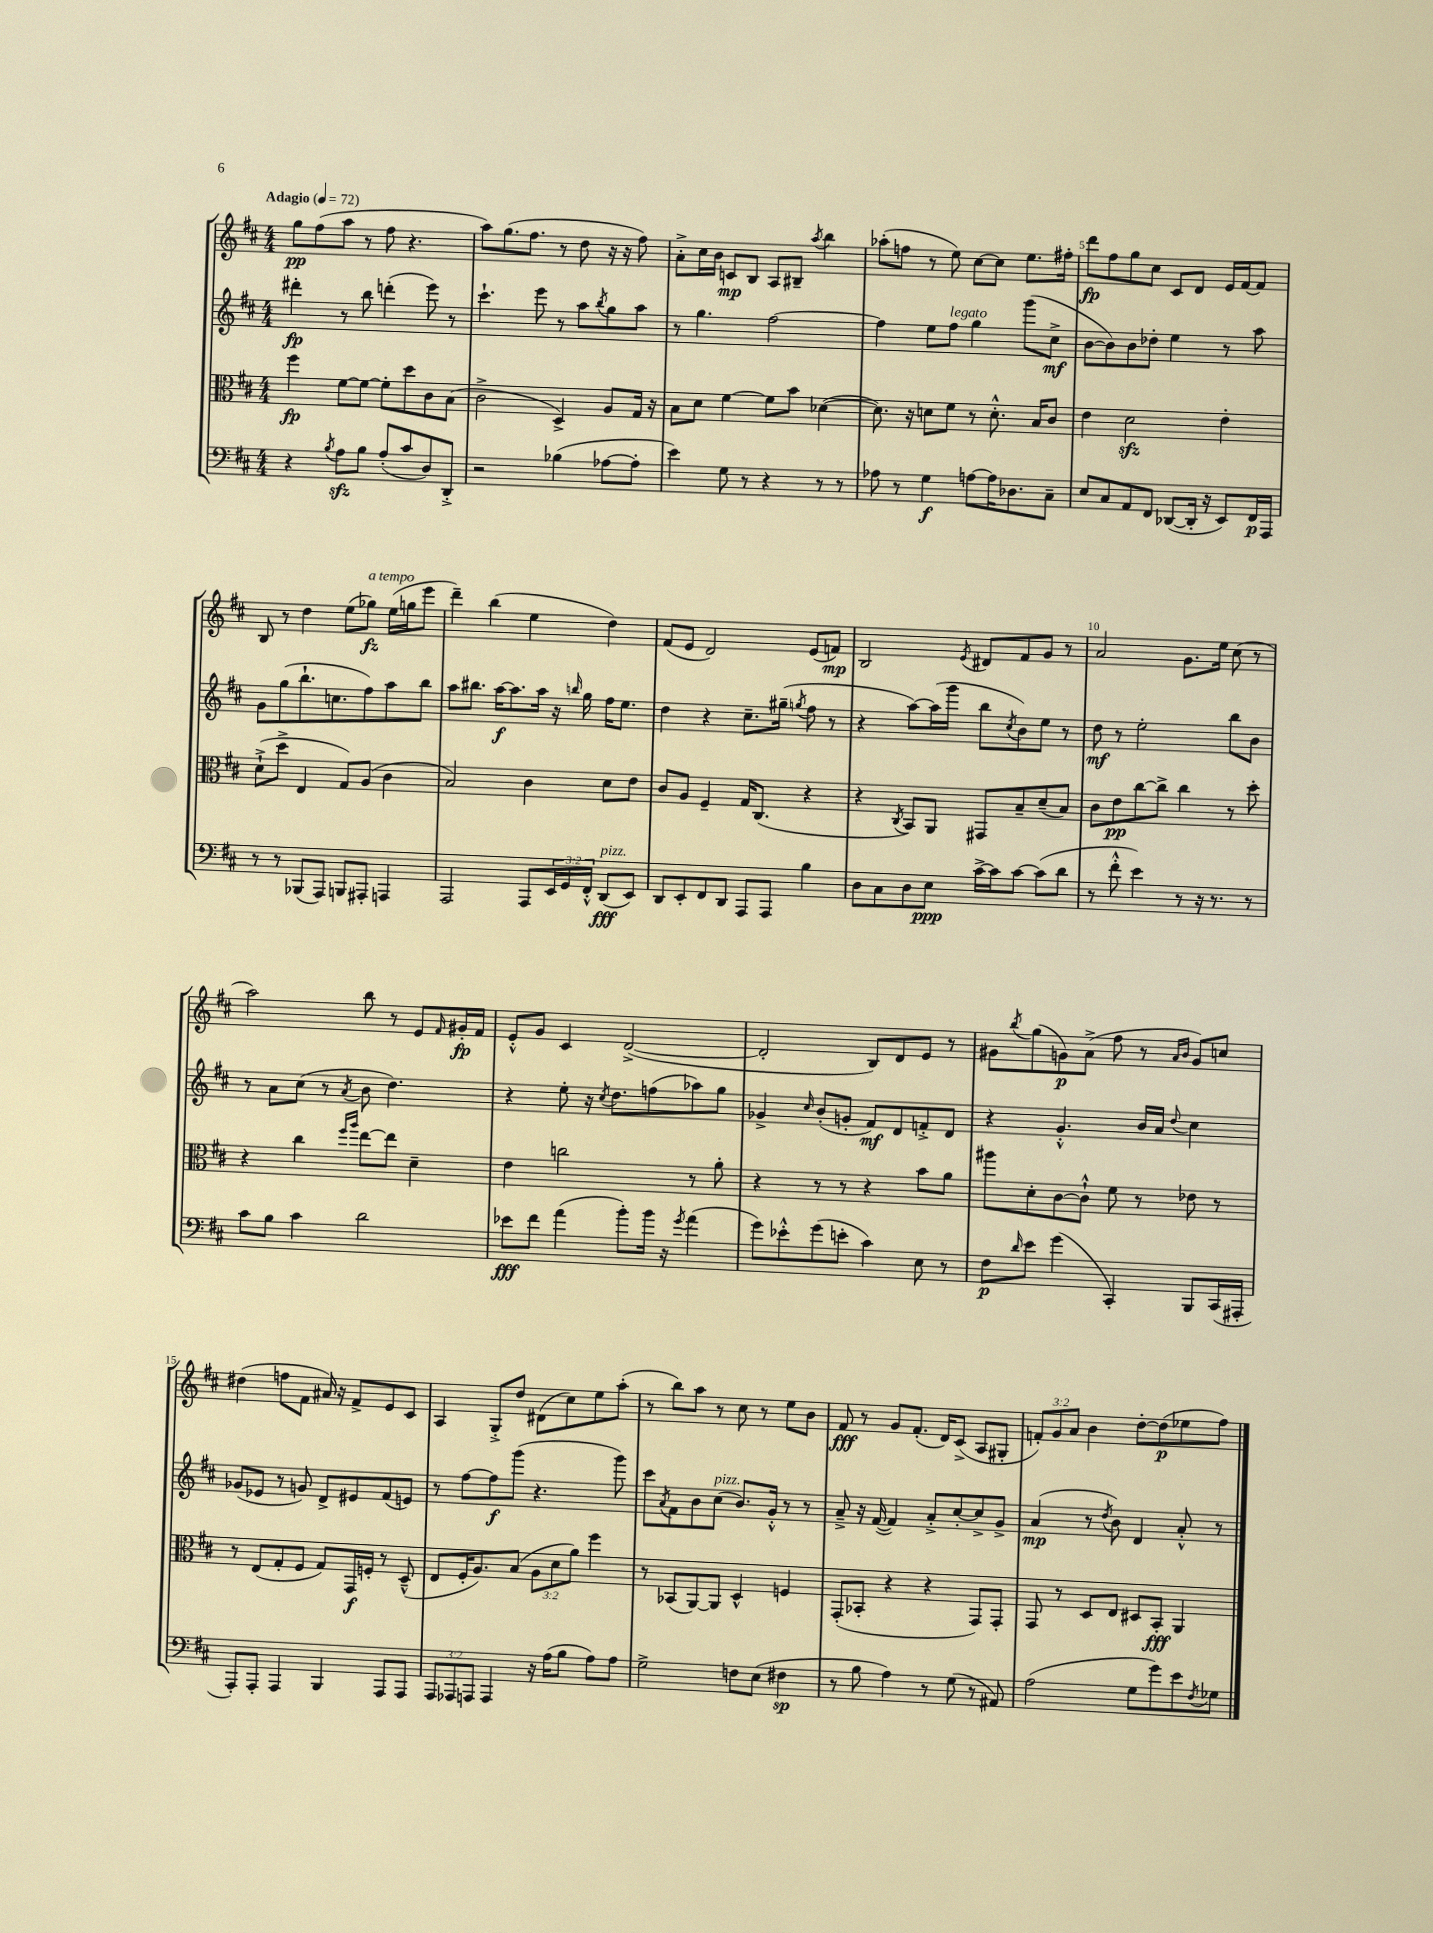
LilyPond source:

<<
\new StaffGroup <<
\new Staff = "s0" {
    \clef treble \key d \major \numericTimeSignature \time 4/4 \override Staff.TupletNumber.text = #tuplet-number::calc-fraction-text \tempo "Adagio" 4 = 72
    g''8\pp fis''8( a''8 r8 fis''8 r4. |
    a''8) g''8.( fis''8. r8 d''8 r16 r16 fis''8) |
    a'8-.-> cis''16 b'16 c'8\mp b8 a8 bis8-- \acciaccatura { a''8 } b''4 |
    aes''8-.( f''8 r8 e''8) cis''8~ cis''8 e''8. fis''16-. |
    d'''8\fp fis''8 g''8 cis''8 cis'8 d'8 e'16 fis'16~ fis'8 |
    b8 r8 d''4 e''8( ges''8\fz^\markup { \italic "a tempo" }) e''16( g''16 e'''8 |
    d'''4--) b''4( e''4 d''4) |
    fis'8( e'8 d'2) e'8( f'8\mp) |
    b2 \acciaccatura { e'8 } dis'8 fis'8 g'8 r8 |
    a'2 g'8. e''16 cis''8( r8 |
    a''2) b''8 r8 e'8 \grace { fis'16 } gis'16-.\fp fis'16 |
    e'8-.-^ g'8 cis'4 d'2~->( |
    d'2-. b8) d'8 e'8 r8 |
    gis'8 \acciaccatura { b''8 } g''8( g'8\p) a'8->( fis''8 r8 \grace { a'16 b'16 } g'8) c''8 |
    dis''4( f''8 fis'8 ais'16) r16 fis'8-> e'8 cis'8 |
    a4 g8-.-> d''8 dis'8( cis''8) e''8 a''8-.( |
    r8 b''8) a''8 r8 cis''8 r8 e''8 b'8 |
    fis'8\fff r8 g'8 fis'8.-.( d'16) cis'8->( a8 gis8-. |
    \tuplet 3/2 { f'8-.) g'8 a'8 } b'4 d''8~-. d''8\p( ees''8 fis''8) \bar "|." |
}
\new Staff = "s1" {
    \clef treble \key d \major \numericTimeSignature \time 4/4
    dis'''4-.\fp r8 b''8 d'''4-.( e'''8) r8 |
    cis'''4.-! e'''8 r8 a''8 \acciaccatura { b''8 } g''8 a''8 |
    r8 g''4. fis''2~ |
    fis''4 e''8 fis''8^\markup { \italic "legato" } g''4 g'''8( cis''8->\mf |
    b'8~ b'8) b'8 des''8-. e''4 r8 a''8 |
    g'8 g''8( b''8.-! c''8. fis''8) a''8 b''8 |
    a''8 bis''8. a''16~\f a''8. a''16 r16 \grace { b''16 } g''16 fis''16 e''8. |
    d''4 r4 cis''8.-- gis''16--( \acciaccatura { g''8 } fis''8 r8 |
    r4 a''8~) a''16( g'''16 b''8 \acciaccatura { cis''8 } b'8) e''8 r8 |
    d''8\mf r8 e''2-. b''8 b'8 |
    r8 a'8 cis''8( r8 \acciaccatura { a'8 } b'8 d''4.) |
    r4 e''8-. r16 \acciaccatura { cis''8 } d''8. f''8( aes''8) g''8 |
    ges'4-> \grace { cis''16 } b'8-.( g'8-. fis'8\mf) d'8 f'8-.-> d'8 |
    r4 g'4.-.-^ b'16 a'16 \appoggiatura { d''8 } cis''4 |
    ges'8( ees'8 r8 g'8) d'8-> eis'8 fis'8( e'8) |
    r8 fis''8~ fis''8\f g'''8( r4. g'''8) |
    cis'''8 \acciaccatura { a'8 } fis'8 b'8 cis''8^\markup { \italic "pizz." }( b'8.) g'16-.-^ r8 r8 |
    a'8---> r16 fis'16~( fis'4) a'8-.-> cis''8~-. cis''8-> g'8-> |
    a'4\mp( r8 \acciaccatura { d''8 } b'8) d'4 a'8-.-^ r8 \bar "|." |
}
\new Staff = "s2" {
    \clef alto \key d \major \numericTimeSignature \time 4/4 \override Staff.TupletNumber.text = #tuplet-number::calc-fraction-text
    fis''4\fp fis'8~ fis'8~ fis'8-. d''8 cis'8 b8( |
    cis'2-> d4->) a8 g16 r16 |
    b8 d'8 fis'4~ fis'8 b'8 des'4~( |
    des'8.) r16 d'8 fis'8 r8 d'8.-.-^ b16 cis'8 |
    e'4 d'2\sfz e'4-. |
    d'8-!->( d''8-> e4 g8) a8( cis'4 |
    b2) cis'4 d'8 e'8 |
    cis'8 a8 fis4-- g16 cis8.( r4 |
    r4 \acciaccatura { cis8 } b,8) a,8 gis,8 b8-- d'8--( b8) |
    cis'8 e'8\pp cis''8~ cis''8-> cis''4 r8 d''8-. |
    r4 cis''4 \grace { fis''16 a''16 } e''8~ e''8 d'4-- |
    e'4 c''2 r8 a'8-. |
    r4 r8 r8 r4 b'8 a'8 |
    ais''8 d'8-. cis'8~ cis'8-!-^ fis'8 r8 ees'8 r8 |
    r8 e8( g8-. fis8 g8) g,16\f f16-. r8 d8---^( |
    e8 fis16-. a8.) b8( \tuplet 3/2 { a8 d'8 a'8) } fis''4 |
    r8 bes,8( a,8~) a,8 d4-^ f4 |
    g,8-.( bes,8-. r4 r4 g,8) g,8-. |
    g,8 r8 d8 e8 dis8 b,8-.\fff a,4 \bar "|." |
}
\new Staff = "s3" {
    \clef bass \key d \major \numericTimeSignature \time 4/4 \override Staff.TupletNumber.text = #tuplet-number::calc-fraction-text
    r4 \acciaccatura { b8 } a8\sfz b8 a8-.( cis'8 d8) d,8-.-> |
    r2 bes4( aes8~ aes8-. |
    e'4) g8 r8 r4 r8 r8 |
    aes8 r8 g4\f a8~ a16 des8. cis8-- |
    e8 cis8 a,8 fis,8 des,8~( des,16-. r16 e,8) fis,16\p a,,16 |
    r8 r8 bes,,8( a,,8) b,,8 ais,,8-. a,,4 |
    a,,2 a,,8 \tuplet 3/2 { e,16 g,16 fis,16-.-^ } d,8\fff^\markup { \italic "pizz." }( e,8) |
    d,8 e,8-. fis,8 d,8 a,,8 a,,8 b4 |
    d8 cis8 d8 e8\ppp cis'16~-> cis'16 cis'8~ cis'8( d'8 |
    r8 fis'8-.-^ e'4) r8 r16 r8. r8 |
    cis'8 b8 cis'4 d'2 |
    ees'8\fff fis'8 a'4( b'8-.) b'16 r16 \acciaccatura { g'8 } a'4( |
    g'8) ees'8-.-^ g'8( e'8-. cis'4) e8 r8 |
    fis8\p \grace { d'16 } e'8 g'4( cis,4-.) b,,8 cis,16( ais,,16-. |
    a,,8-.) a,,8-. a,,4 b,,4 a,,8 a,,8 |
    \tuplet 3/2 { a,,8 aes,,8 a,,8 } a,,4 r16 a16( b8 a8) a8 |
    g2-> f8 e8( fis4\sp |
    r8 b8 a4) r8 g8( r8 ais,8) |
    a2( g8 g'8) e'8 \acciaccatura { fis8 } ges8 \bar "|." |
}
>>
>>
\layout { \context { \Score \override BarNumber.break-visibility = ##(#f #t #t) barNumberVisibility = #(every-nth-bar-number-visible 5) } }
